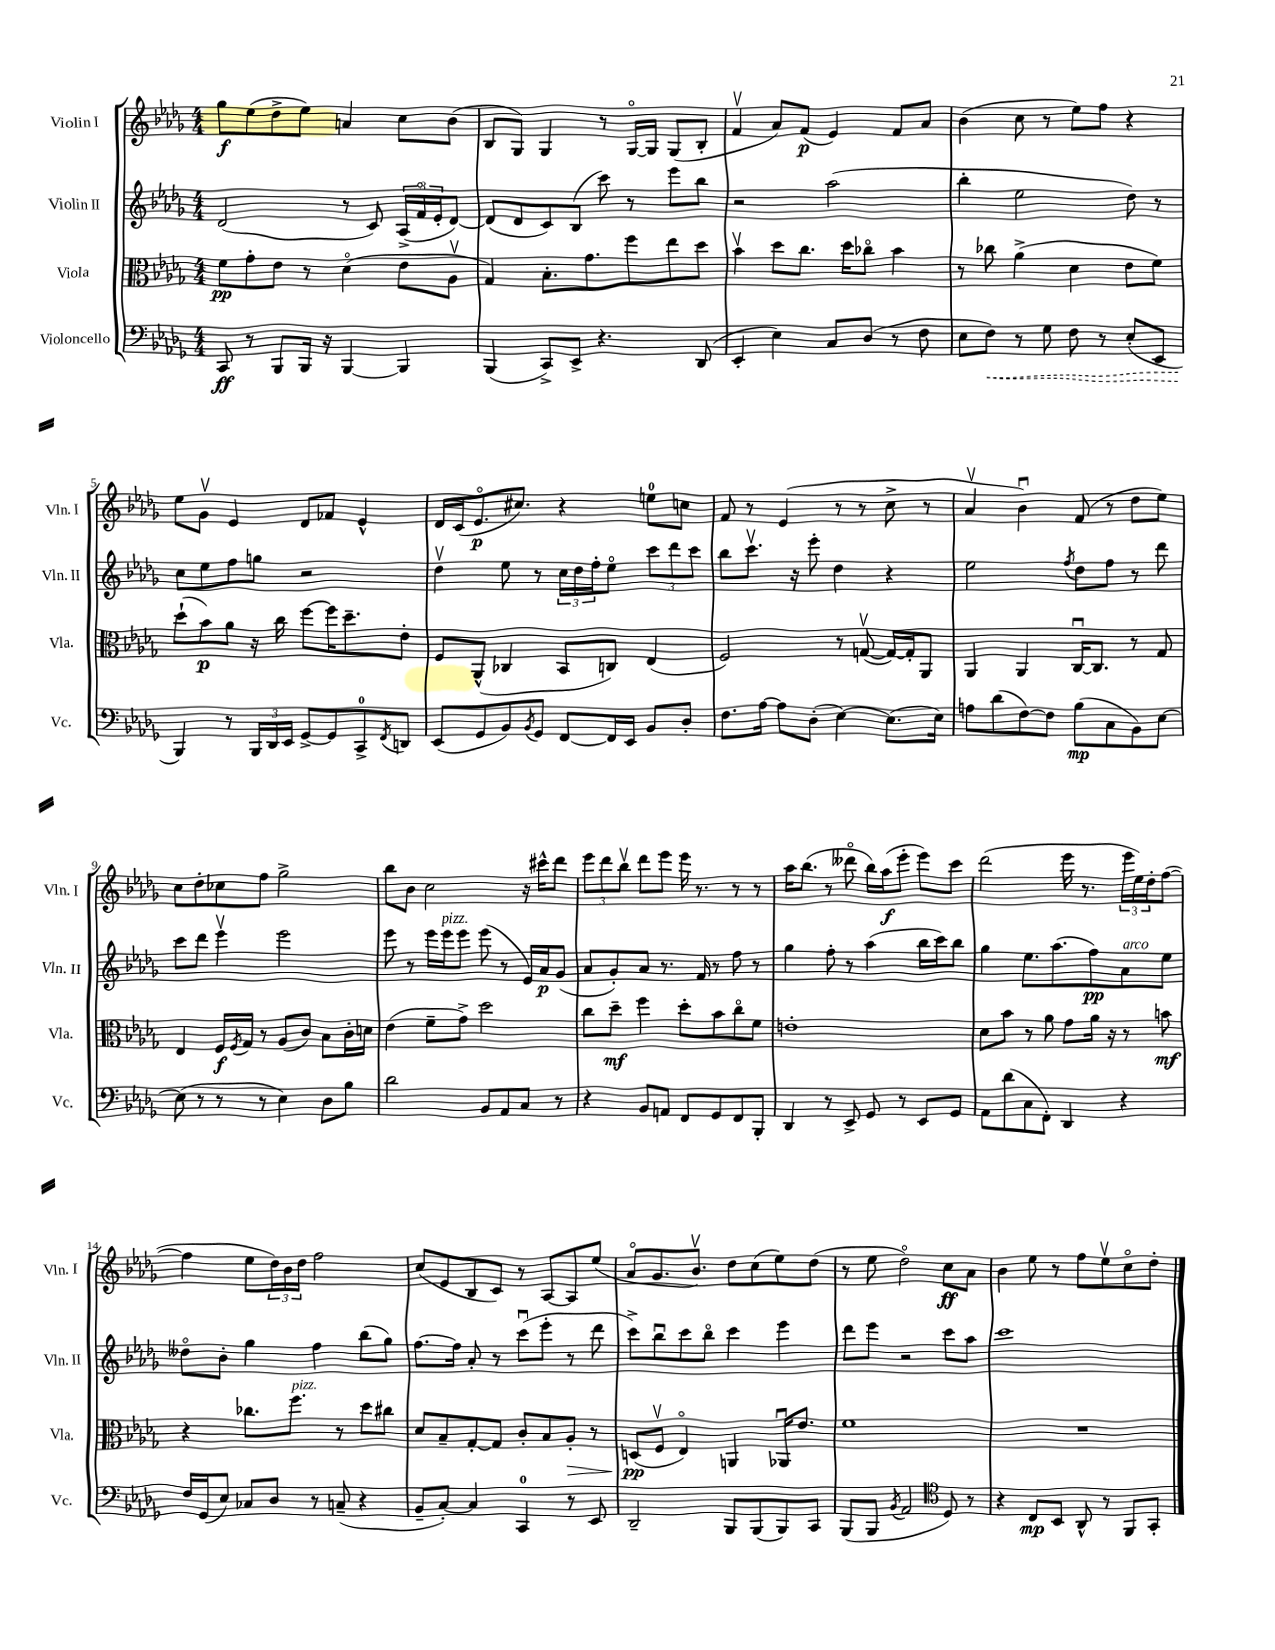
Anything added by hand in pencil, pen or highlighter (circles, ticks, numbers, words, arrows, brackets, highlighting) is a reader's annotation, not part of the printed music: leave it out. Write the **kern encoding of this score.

**kern	**kern	**kern	**kern
*staff4	*staff3	*staff2	*staff1
*clefF4	*clefC3	*clefG2	*clefG2
*k[b-e-a-d-g-]	*k[b-e-a-d-g-]	*k[b-e-a-d-g-]	*k[b-e-a-d-g-]
*M4/4	*M4/4	*M4/4	*M4/4
8CC	8f	(2d-	8gg-
8r	8g-'	.	(8ee-
8BBB-	8e-	.	8dd-^
16BBB-	8r	.	8ee-)
16r	.	.	.
[4BBB-	(4d-o	8r	4a
.	.	8c)	.
4BBB-]	8e-	(24A-^	8cc
.	.	24fo	.
.	.	24e-'	.
.	8A-v	[8d-)	(8b-
=	=	=	=
(4BBB-	4G-)	(8d-]	8B-
.	.	8d-	8G-)
8CC^)	8.B-'	8c)	4G-
8EE-^	.	(8B-	.
.	8.g-	.	.
4.r	.	8ccc)	8r
.	8ff	8r	[16G-o
.	.	.	16G-]
.	8ee-	8eee-	(8G-
(8DD-	8dd-	8bb-	8B-'
=	=	=	=
4EE-'	4b-v	2r	4fv
4E-)	8dd-	.	8a-)
.	8.cc	.	(8f
8C	.	(2aa-	4e-)
.	16dd-	.	.
(8D-	8cc-o	.	.
8r	4b-	.	8f
8F	.	.	8a-
=	=	=	=
8E-	8r	4bb-'	(4b-
8F)	8cc-	.	.
8r	(4a-^	2ee-	8cc
8G-	.	.	8r
8F	4d-	.	8ee-)
8r	.	.	8ff
(8E-'	8e-	8dd-)	4r
8EE-	8f)	8r	.
=	=	=	=
4BBB-)	(8dd-`	8cc	8ee-
.	8b-)	8ee-	8g-v
8r	8a-	8ff	4e-
24BBB-	16r	8gg	.
24DD-	.	.	.
.	16cc	.	.
24EE-	.	.	.
[8GG-^	[8ff	2r	8d-
8GG-]	16ff]	.	8f-
.	8.dd-~	.	.
8CC^	.	.	4e-^^
8qFF	.	.	.
8DD	8e-'	.	.
=	=	=	=
(8EE-	8F	4dd-v	16d-
.	.	.	(16c
8GG-	(8AA-^^	.	8.e-o
8BB-)	4C-	8ee-	.
.	.	.	8.cc#)
8qBB-	.	.	.
8GG-	.	8r	.
[8FF	8BB-	24cc	4r
.	.	24dd-	.
.	.	24ff'	.
16FF]	8C)	8ee-o	.
16EE-	.	.	.
8BB-	(4E-	12ccc	8ee
.	.	12ddd-	.
8D-'	.	.	8cc
.	.	12ccc	.
=	=	=	=
8.F	2F)	8bb-	8f
.	.	8.cccv	8r
[16A-	.	.	.
8A-]	.	.	(4e-
.	.	16r	.
(8D-'	.	8eee-'	.
[4E-)	8r	4dd-	8r
.	([8Gv	.	8r
(8.E-]	16G_)	4r	8cc^
.	16G']	.	.
.	8AA-	.	8r
16E-)	.	.	.
=	=	=	=
8A	4AA-	2ee-	4a-v
(8d-	.	.	.
[8F)	4AA-	.	4b-u)
8F]	.	.	.
.	.	8qff	.
(8B-	[16Cu	8dd-	(8f
.	8.C]	.	.
8C	.	8ff	8r
8BB-)	8r	8r	8dd-
[8E-	8G-	8ddd-	8ee-)
=	=	=	=
(8E-]	4E-	8ccc	8cc
8r	.	8ddd-	8dd-'
8r	16F	4eee-v	8cc-
.	8qF	.	.
.	16G-	.	.
8r	8r	.	8ff
4E-)	(8A-	2eee-	2gg-^
.	8c)	.	.
8D-	8B-	.	.
8B-	16c'	.	.
.	16d	.	.
=	=	=	=
2d-	(4e-	8eee-	8bb-
.	.	8r	8b-
.	8f~	16eee-	2cc
.	.	16eee-	.
.	8g-^)	8eee-	.
8BB-	2dd-	(8eee-	.
8AA-	.	8r	.
8C	.	16e-)	16r
.	.	16a-	16ccc#^^
8r	.	(8g-	8ddd-
=	=	=	=
4r	8cc	8a-	12eee-
.	.	.	12ddd-
.	8dd-~	8g-')	.
.	.	.	12bb-v
8BB-	4ff	8a-	8ddd-
8AA	.	8.r	8eee-
8FF	8dd-'	.	16eee-
.	.	16f	8.r
8GG-	8b-	8r	.
8FF	8cco	8ff	8r
8BBB-'	8f	8r	8r
=	=	=	=
4DD-	1e'	4gg-	16aa-
.	.	.	(8.bb-
8r	.	8ff'	8r
8EE-^	.	8r	8ddd--o
8GG-	.	(4aa-	16bb-)
.	.	.	(16aa-
8r	.	.	8eee-'
8EE-	.	16bb-	8eee-)
.	.	16ccc)	.
8GG-	.	8bb-	8ccc
=	=	=	=
8AA-	8d-	4gg-	(2ddd-
(8d-	8b-	.	.
8C	8r	8.ee-	.
8FF')	8a-	.	.
.	.	(8.aa-	.
4DD-	8g-	.	16eee-
.	.	.	8.r
.	16a-	8ff)	.
.	16r	.	.
4r	8r	8a-	24eee-
.	.	.	24ee-)
.	.	.	24dd-'
.	8b	8ee-	([8ff
=	=	=	=
16F	4r	8dd--o	4ff]
(16GG-	.	.	.
8E-)	.	8b-'	.
8C-	8.cc-	4gg-	8ee-
8D-	.	.	24dd-)
.	.	.	24b-
.	8.ff	.	.
.	.	.	24dd-
8r	.	4ff	2ff
(8C~	8r	.	.
4r	8dd-	(8bb-	.
.	8cc#	8gg-)	.
=	=	=	=
8BB-~	8d-	[8.ff	(8cc
[8C')	8B-~	.	8e-
.	.	16ff]	.
4C]	[8G-'	8a-'	8B-
.	8G-]	8r	8c)
4CC	8c'	(8cccu	8r
.	8B-	8eee-'	[8A-
8r	8A-'	8r	8A-]
8EE-	8r	8ddd-	(8ee-
=	=	=	=
2DD-~	(8D	8ccc^)	8a-o
.	8Fv	8bb-u	8.g-
.	4E-o)	8ccc	.
.	.	.	8.b-v)
.	.	8bb-o	.
8BBB-	4AA	4ccc	8dd-
(8BBB-	.	.	(8cc
8BBB-)	16AA-u	4eee-	8ee-)
.	8.e-	.	.
8CC	.	.	(8dd-
=	=	=	=
(8BBB-	1f	8ddd-	8r
8BBB-	.	8eee-	8ee-
8qBB-	.	.	.
2AA-	.	2r	2dd-o)
*clefC4	*	*	*
8D-)	.	8ccc	8cc
8r	.	8aa-	8a-
=	=	=	=
4r	1r	1ccc	4b-
8C	.	.	8ee-
8BB-	.	.	8r
8AA-^^	.	.	8ff
8r	.	.	8ee-v
8FF	.	.	8cco
8GG-'	.	.	8dd-'
==	==	==	==
*-	*-	*-	*-
